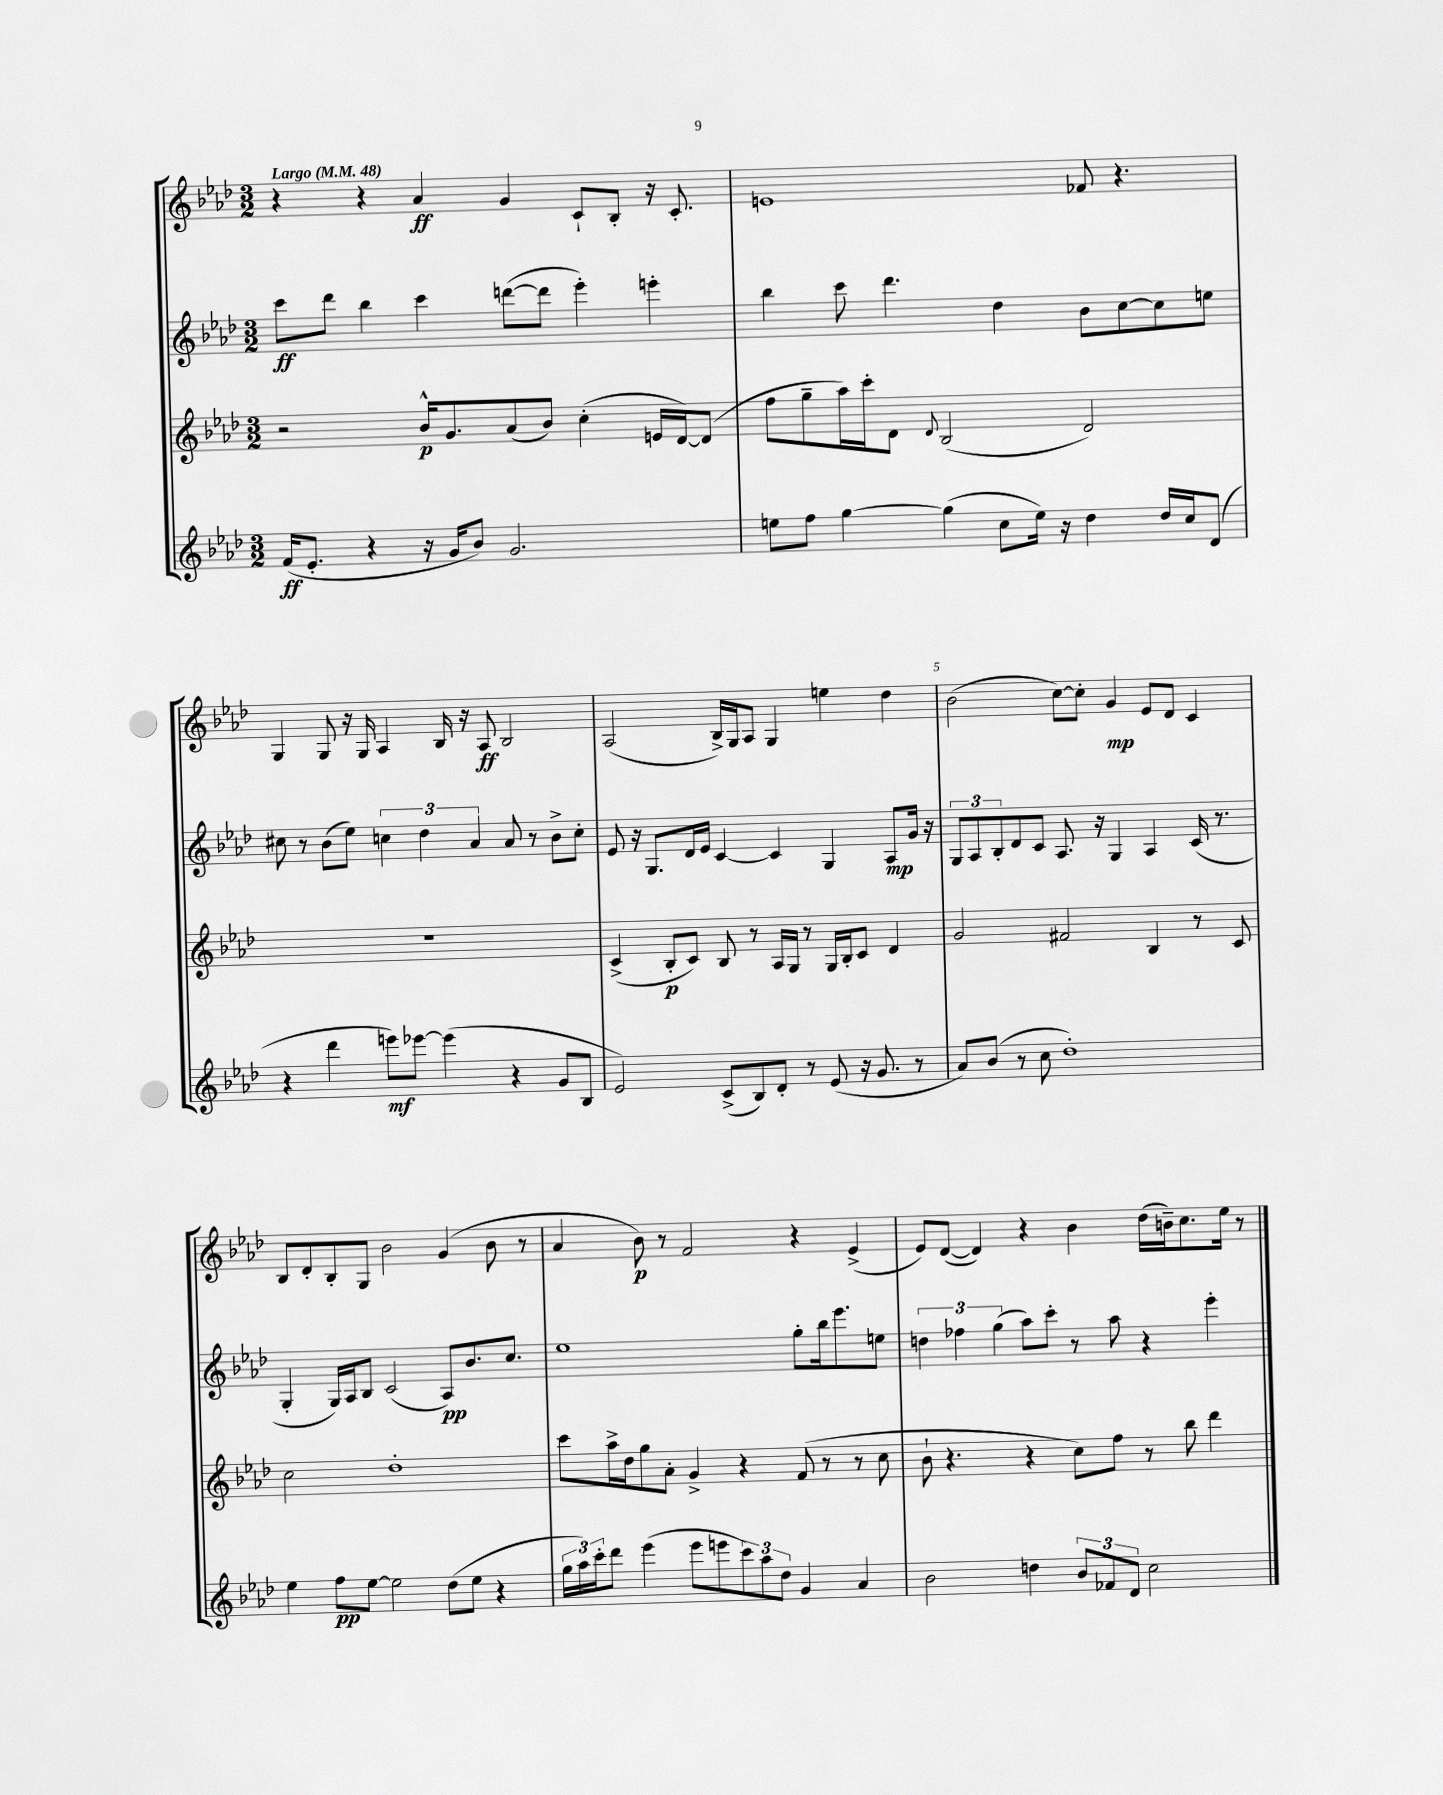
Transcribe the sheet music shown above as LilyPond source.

<<
\new StaffGroup <<
\new Staff = "s0" {
    \clef treble \key aes \major \numericTimeSignature \time 3/2 \tempo "Largo" 4 = 48
    r4 r4 aes'4\ff g'4 c'8-! bes8-. r16 c'8.-. |
    e'1 fes'8 r4. |
    g4 g8 r16 g16 aes4 bes16 r16 aes8\ff bes2 |
    aes2( bes16->) g16 aes8 g4 e''4 des''4 |
    bes'2( c''8~) c''8-. g'4\mp ees'8 des'8 c'4 |
    bes8 des'8-. bes8-. g8 bes'2 g'4( bes'8 r8 |
    aes'4 bes'8\p) r8 f'2 r4 ees'4->( |
    ees'8) des'8~( des'4) r4 bes'4 des''16( b'16--) c''8. ees''16 r8 \bar "|." |
}
\new Staff = "s1" {
    \clef treble \key aes \major \numericTimeSignature \time 3/2
    c'''8\ff des'''8 bes''4 c'''4 d'''8~( d'''8 ees'''4-.) e'''4-. |
    bes''4 c'''8 des'''4. des''4 bes'8 c''8~ c''8 e''8 |
    cis''8 r8 bes'8( ees''8) \tuplet 3/2 { c''4 des''4 aes'4 } aes'8 r8 bes'8-> c''8-. |
    ees'8 r16 g8. des'16 ees'16 c'4~ c'4 g4 aes8\mp g'16 r16 |
    \tuplet 3/2 { g8 aes8 bes8-. } des'8 c'8 aes8. r16 g4 aes4 c'16( r8. |
    g4-. g16) aes16 bes8 c'2( aes8\pp) bes'8. c''8. |
    ees''1 g''8-. bes''16 ees'''8. e''8 |
    \tuplet 3/2 { d''4 fes''4 g''4( } aes''8) c'''8-. r8 aes''8 r4 ees'''4-. \bar "|." |
}
\new Staff = "s2" {
    \clef treble \key aes \major \numericTimeSignature \time 3/2
    r2 bes'16-^\p g'8. aes'8( bes'8) c''4-.( e'16 des'16~) des'8( |
    f''8 g''8-- aes''16) c'''16-. des'8 \appoggiatura { des'8 } bes2( des'2) |
    R1. |
    c'4->( bes8-.\p c'8) bes8 r8 aes16 g16 r8 g16 bes16-. c'8 des'4 |
    g'2 fis'2 bes4 r8 c'8 |
    c''2 des''1-. |
    c'''8 aes''16-> des''16 g''8 aes'8-. g'4-> r4 f'8( r8 r8 c''8 |
    bes'8-! r4. r4 c''8) f''8 r8 bes''8 des'''4 \bar "|." |
}
\new Staff = "s3" {
    \clef treble \key aes \major \numericTimeSignature \time 3/2
    f'16\ff( ees'8.-. r4 r16 g'16 bes'8) g'2. |
    e''8 f''8 g''4~ g''4( c''8 e''16) r16 des''4 des''16 c''16 des'8( |
    r4 des'''4 e'''8\mf) ees'''8~ ees'''4( r4 g'8 bes8 |
    ees'2) c'8->( bes8) des'8-. r8 ees'8( r16 g'8. r8 |
    aes'8) bes'8( r8 c''8 des''1-.) |
    ees''4 f''8\pp ees''8~ ees''2 des''8( ees''8 r4 |
    \tuplet 3/2 { g''16 aes''16) c'''16-. } des'''8 ees'''4( ees'''8 e'''8 \tuplet 3/2 { c'''8) aes''8 des''8 } g'4 aes'4 |
    bes'2 d''4 \tuplet 3/2 { bes'8 fes'8 des'8 } c''2 \bar "|." |
}
>>
>>
\layout { \context { \Score \override BarNumber.break-visibility = ##(#f #t #t) barNumberVisibility = #(every-nth-bar-number-visible 5) } }
